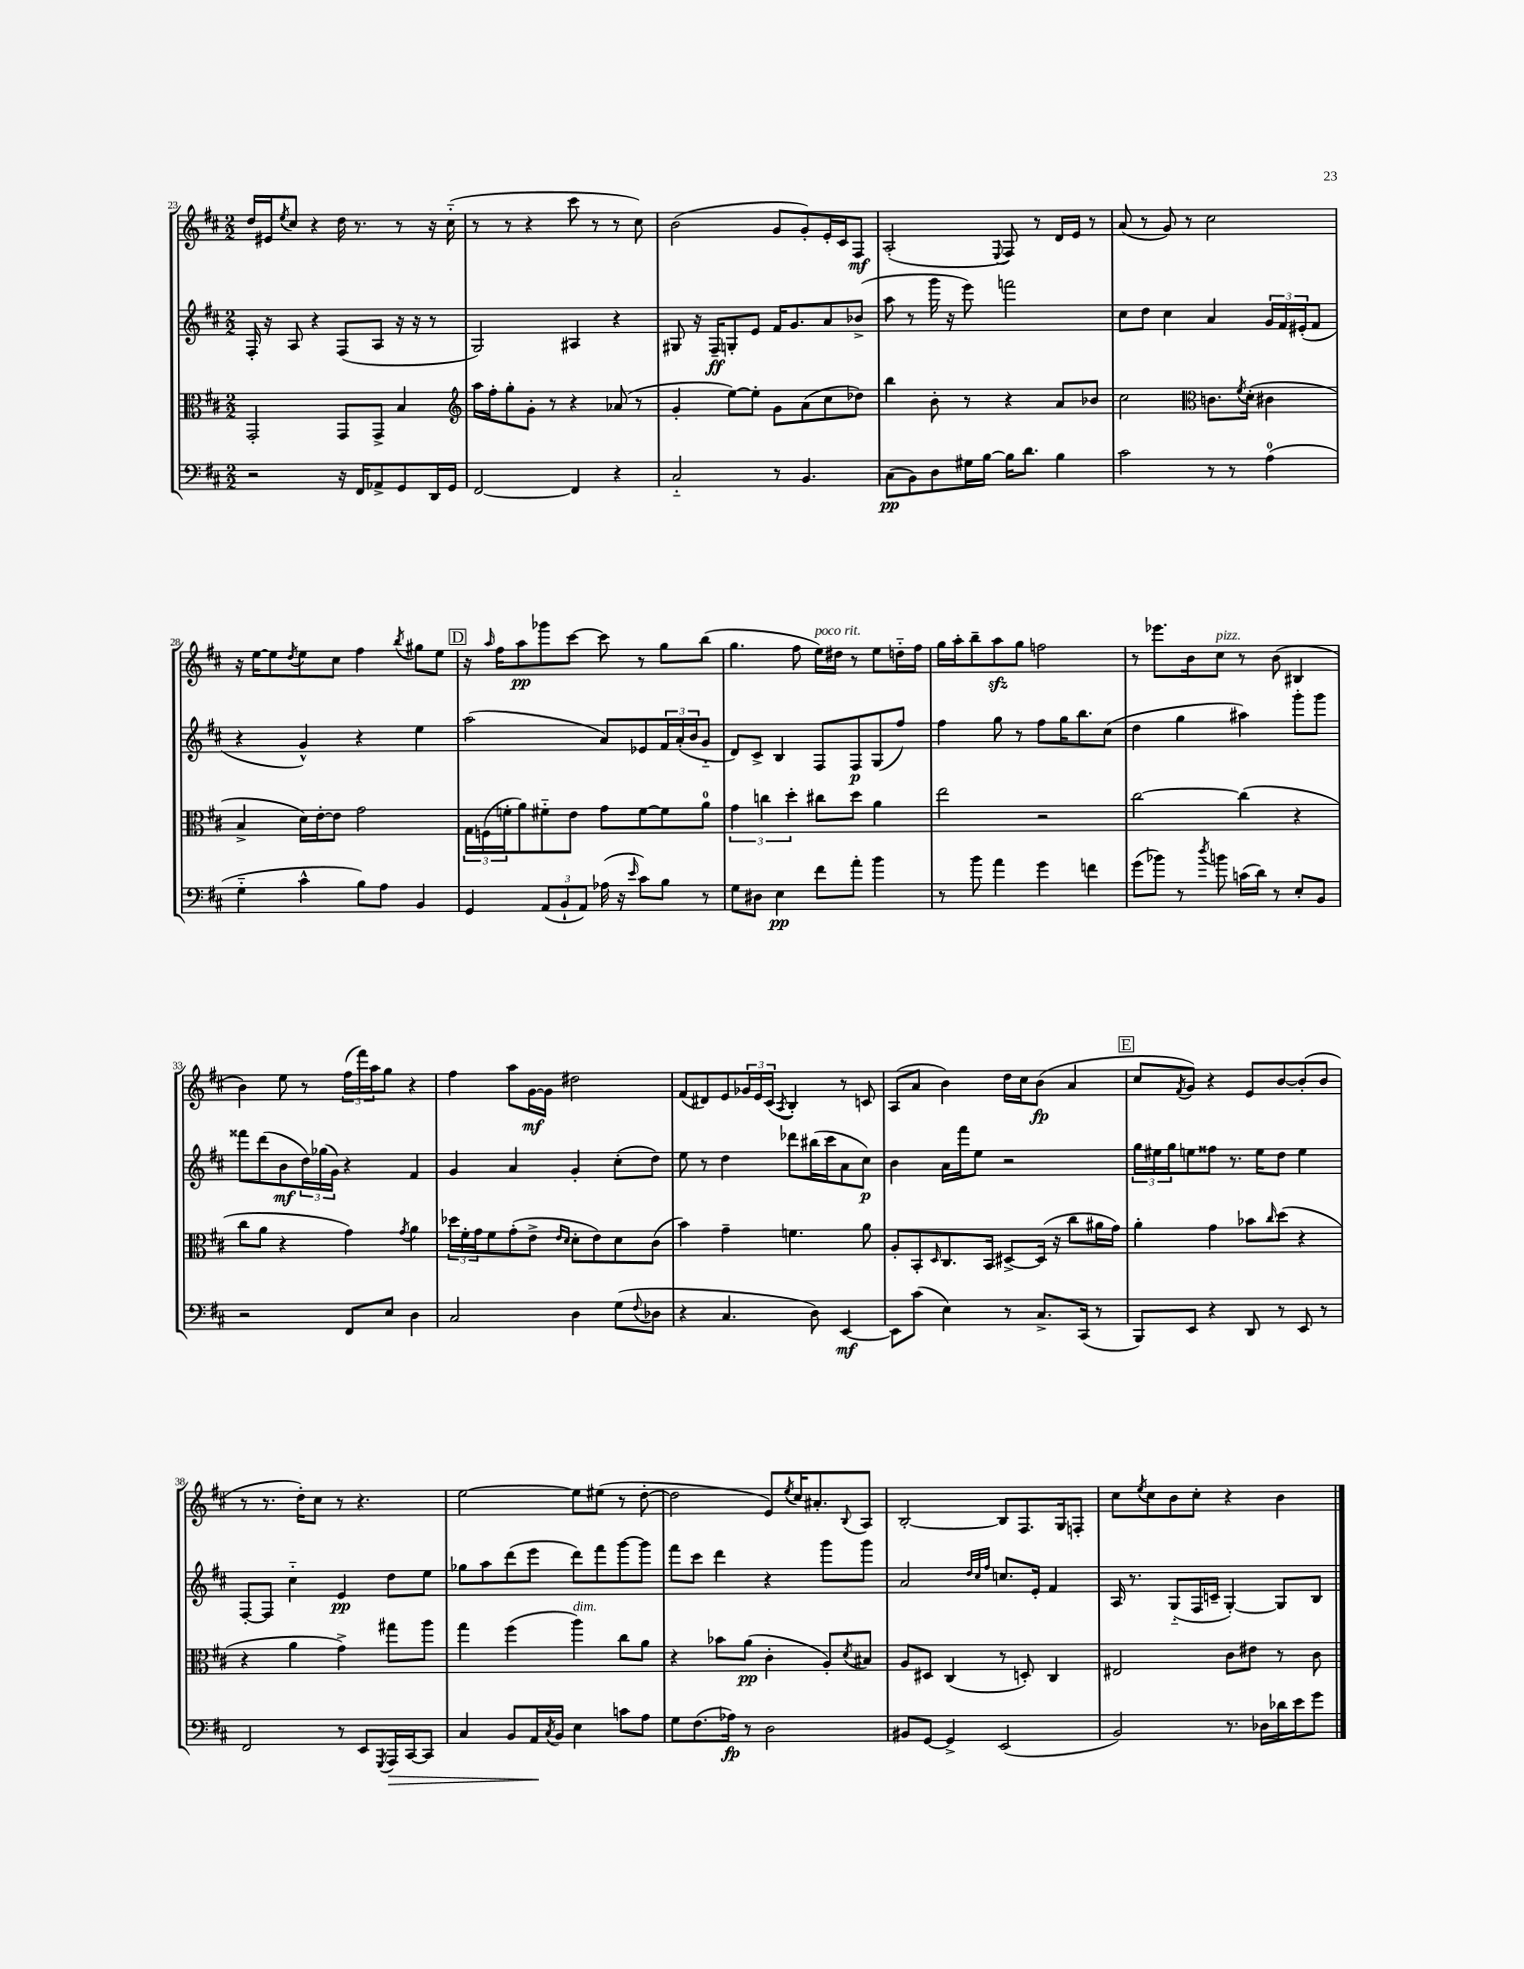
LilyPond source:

<<
\new StaffGroup <<
\new Staff = "s0" {
    \clef treble \key d \major \numericTimeSignature \time 2/2
    d''16 eis'16 \acciaccatura { e''8 } cis''8 r4 d''16 r8. r8 r16 cis''16-_( |
    r8 r8 r4 cis'''8 r8 r8 cis''8) |
    b'2( g'8 g'8-.) e'16-. cis'16 fis8\mf |
    a2-.( \appoggiatura { e8 } fis8) r8 d'16 e'16 r8 |
    a'8( r8 g'8) r8 cis''2 |
    r16 e''16~ e''8 \acciaccatura { d''8 } e''8 cis''8 fis''4 \acciaccatura { b''8 } gis''8 e''8 |
    \mark \markup { \box "D" } r16 \grace { a''16 } fis''16 a''8\pp ges'''8 cis'''8~ cis'''8 r8 g''8 b''8( |
    g''4. fis''8 e''16^\markup { \italic "poco rit." }) dis''16 r8 e''8 d''16-_ fis''16 |
    g''16 a''16-. b''8-- a''8\sfz g''8 f''2 |
    r8 ees'''8. b'16 cis''8^\markup { \italic "pizz." } r8 b'8( bis4 |
    b'4) e''8 r8 \tuplet 3/2 { fis''16( fis'''16) a''16 } g''8 r4 |
    fis''4 a''8 g'16~\mf g'16 dis''2 |
    fis'8( dis'8) e'8 \tuplet 3/2 { ges'16 e'16 cis'16( } \acciaccatura { a8 } b4-.) r8 c'8 |
    a8( a'8 b'4) d''16 cis''16 b'8\fp( a'4 |
    \mark \markup { \box "E" } cis''8 \acciaccatura { fis'8 } g'8) r4 e'8 b'8~ b'8-.( b'8 |
    r8 r8. d''16-.) cis''8 r8 r4. |
    e''2~ e''8 eis''8( r8 d''8~-. |
    d''2 e'8) \acciaccatura { e''8 } cis''16 ais'8.-. \appoggiatura { b8 } a8 |
    b2~-. b8 fis8. g16 f8-. |
    cis''8 \acciaccatura { e''8 } cis''8 b'8 cis''8-. r4 b'4 \bar "|." |
}
\new Staff = "s1" {
    \clef treble \key d \major \numericTimeSignature \time 2/2
    fis16-. r16 a8 r4 fis8( a8 r16 r16 r8 |
    g2) ais4 r4 |
    gis8 r16 fis16--\ff g8-. e'8 fis'16 g'8. a'8 bes'8->( |
    a''8 r8 g'''16 r16 e'''8) f'''2 |
    cis''8 d''8 cis''4 a'4 \tuplet 3/2 { g'16 fis'16 eis'16-.( } fis'8 |
    r4 g'4-^) r4 e''4 |
    \mark \markup { \box "D" } a''2( a'8) ees'8 \tuplet 3/2 { fis'16 a'16-.( b'16 } g'8-_ |
    d'8) cis'8-> b4 fis8 fis8\p g8( fis''8) |
    fis''4 g''8 r8 fis''8 g''16 b''8. cis''8( |
    d''4 g''4 ais''4) g'''8-. g'''8 |
    fisis'''8 d'''8( b'8\mf \tuplet 3/2 { d''16) ges''16( g'16) } r4 fis'4 |
    g'4 a'4 g'4-. cis''8-.( d''8) |
    e''8 r8 d''4 des'''8 bis''16( cis'''16 a'8 cis''8\p) |
    b'4 a'16 fis'''16 e''8 r2 |
    \mark \markup { \box "E" } \tuplet 3/2 { g''16 eis''16 g''16 } e''8 fisis''8 r8. e''16 d''8 e''4 |
    fis8~-. fis8 cis''4-_ e'4\pp d''8 e''8 |
    ges''8 a''8 d'''8( e'''8 d'''8) fis'''8 g'''8~ g'''8 |
    fis'''8 cis'''8 d'''4 r4 g'''8 g'''8 |
    a'2 \grace { d''32 cis''32 fis''32 } c''8. e'16-. fis'4 |
    a16 r8. g8-_( fis16 c'16-- g4~-.) g8 b8 \bar "|." |
}
\new Staff = "s2" {
    \clef alto \key d \major \numericTimeSignature \time 2/2
    g,2-. g,8 g,8-> b4 |
    \clef treble a''16 fis''16-. g''8-. g'8-. r8 r4 aes'8( r8 |
    g'4-. e''8~) e''8-. g'8 a'8( cis''8 des''8) |
    b''4 b'8-. r8 r4 a'8 bes'8 |
    cis''2 \clef alto c'8. \acciaccatura { fis'8 } d'16-.( cis'4 |
    b4-> d'16) e'16~-. e'8 g'2 |
    \mark \markup { \box "D" } \tuplet 3/2 { g16 f16( f'16-. } a'8) fis'8-_ e'8 g'8 fis'8~ fis'8 a'8-0 |
    \tuplet 3/2 { g'4 c''4 d''4-. } cis''8 d''8 a'4 |
    e''2 r2 |
    cis''2~ cis''4( r4 |
    cis''8 a'8 r4 g'4) \acciaccatura { g'8 } a'4 |
    \tuplet 3/2 { des''16 fis'16-. g'16 } fis'8 g'8-.( e'8-> \grace { e'16 d'16 } d'8-. e'8) d'8 cis'8( |
    b'4) g'4-- f'4. a'8 |
    a8-. b,8-. \grace { d16 } cis8. b,16 dis8~-> dis16( r16 cis''8 ais'16 g'16) |
    \mark \markup { \box "E" } a'4-. g'4 bes'8 \grace { cis''16 } d''8( r4 |
    r4 a'4 g'4->) gis''8 a''8 |
    g''4 fis''4( a''4^\markup { \italic "dim." }) cis''8 a'8 |
    r4 bes'8 a'8\pp( cis'4-. a8-.) \acciaccatura { d'8 } bis8 |
    a8 dis8 cis4( r8 d8-.) cis4 |
    eis2 cis'8 eis'8 r8 cis'8 \bar "|." |
}
\new Staff = "s3" {
    \clef bass \key d \major \numericTimeSignature \time 2/2
    r2 r16 fis,16 aes,8-> g,8 d,16 g,16 |
    fis,2~ fis,4 r4 |
    cis2-_ r8 b,4. |
    cis8\pp( b,8) d8 gis16 b16~ b16 d'8. b4 |
    cis'2 r8 r8 a4-0( |
    g4-_ cis'4-^ b8) a8 b,4 |
    \mark \markup { \box "D" } g,4 \tuplet 3/2 { a,8( b,8-! a,8) } aes16( r16 \grace { e'16 } cis'8) b8 r8 |
    g8 dis8 e4\pp fis'8 a'8-. b'4 |
    r8 b'8 a'4 g'4 f'4 |
    g'8( bes'8) r8 \acciaccatura { d''8 } b'8 c'16( d'16) r8 e8-. b,8 |
    r2 fis,8 e8 d4 |
    cis2 d4 g8( \appoggiatura { fis8 } des8 |
    r4 cis4. d8) e,4~\mf |
    e,8 cis'8( e4) r8 cis8.-> cis,16( r8 |
    \mark \markup { \box "E" } b,,8) e,8 r4 d,8 r8 e,8 r8 |
    fis,2 r8 e,8 \acciaccatura { g,,8 } a,,16\> cis,16~ cis,8 |
    cis4 b,8 a,16\! \acciaccatura { cis8 } b,16 e4 c'8 a8 |
    g8 fis8.( aes16\fp) r8 d2 |
    bis,8 g,8~ g,4-> e,2( |
    b,2) r8. des16 des'16 e'16 g'8 \bar "|." |
}
>>
>>
\layout { \context { \Score currentBarNumber = #23 } }
